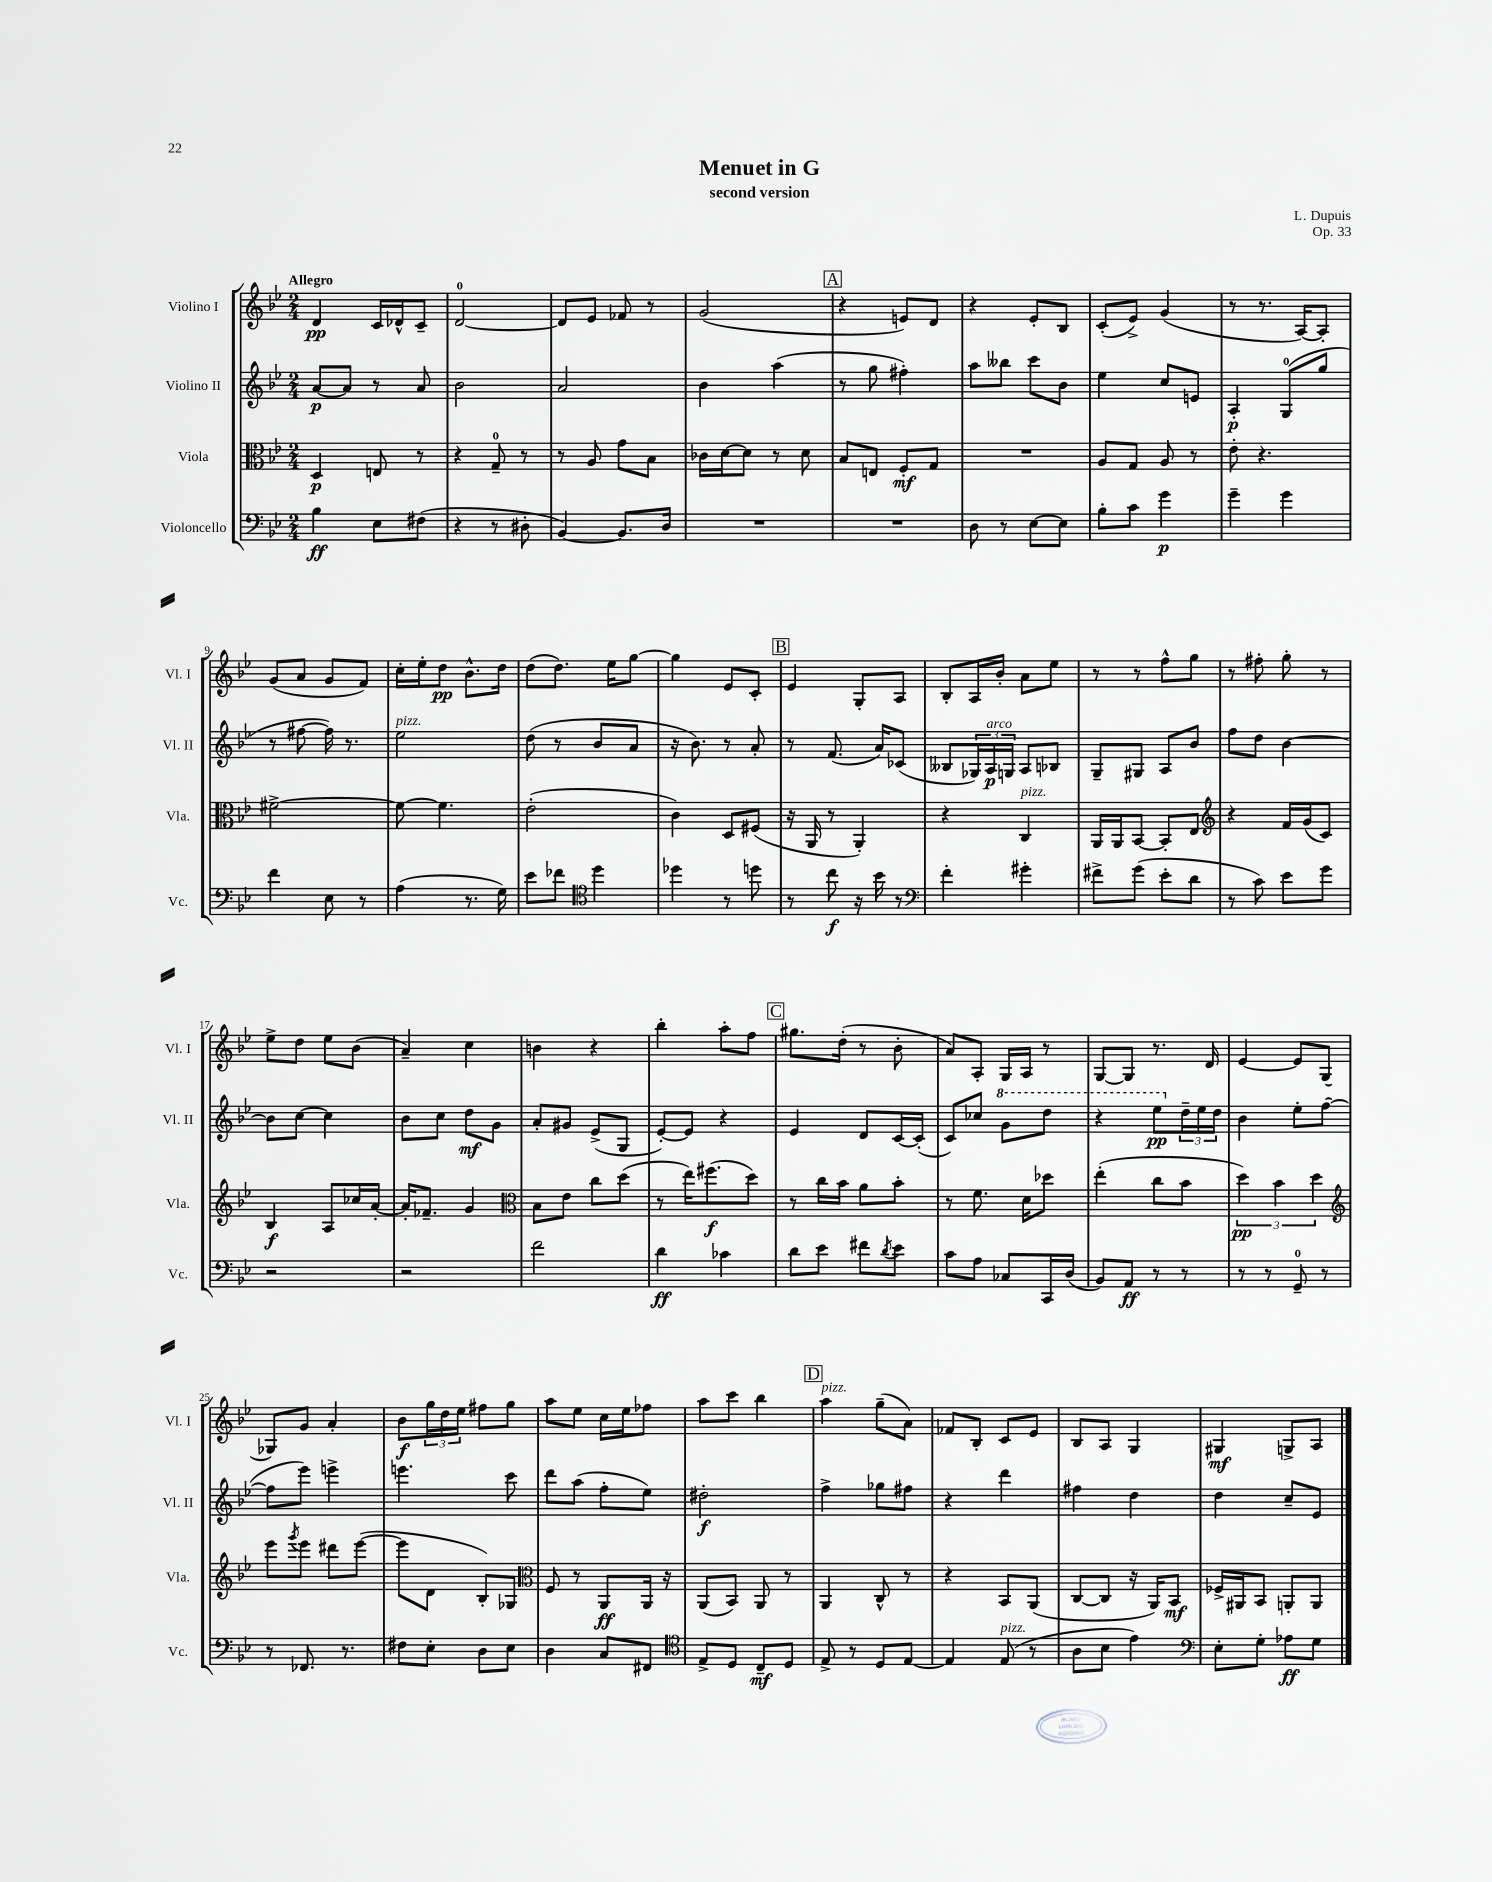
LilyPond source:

\header { title = "Menuet in G" composer = "L. Dupuis" subtitle = "second version" opus = "Op. 33" }
<<
\new StaffGroup <<
\new Staff = "s0" \with { instrumentName = "Violino I" shortInstrumentName = "Vl. I" } {
    \clef treble \key bes \major \numericTimeSignature \time 2/4 \tempo "Allegro"
    d'4\pp c'16 des'16-^ c'8-- |
    d'2-0~ |
    d'8 ees'8 fes'8 r8 |
    g'2( |
    \mark \markup { \box "A" } r4 e'8) d'8 |
    r4 ees'8-. bes8 |
    c'8-.( ees'8->) g'4( |
    r8 r8. a16~) a8-. |
    g'8( a'8 g'8 f'8) |
    c''16-. ees''16-. d''8\pp bes'8.-^ d''16 |
    d''8( d''8.) ees''16 g''8~ |
    g''4 ees'8 c'8-. |
    \mark \markup { \box "B" } ees'4 g8-. a8 |
    bes8-. a16 bes'16-. a'8 ees''8 |
    r8 r8 f''8-^ g''8 |
    r8 fis''8-. g''8-. r8 |
    ees''8-> d''8 ees''8 bes'8( |
    a'4--) c''4 |
    b'4 r4 |
    bes''4-. a''8-. f''8 |
    \mark \markup { \box "C" } gis''8. d''16-.( r8 bes'8-. |
    a'8) a8-. g16 a16 r8 |
    g8~ g8 r8. d'16 |
    ees'4~ ees'8 g8( |
    ges8) g'8 a'4-. |
    bes'8\f \tuplet 3/2 { g''16 d''16 ees''16 } fis''8 g''8 |
    a''8 ees''8 c''16 ees''16 fes''8 |
    a''8 c'''8 bes''4 |
    \mark \markup { \box "D" } a''4^\markup { \italic "pizz." } g''8--( a'8) |
    fes'8 bes8-. c'8 ees'8 |
    bes8 a8 g4 |
    gis4\mf g8-> a8 \bar "|." |
}
\new Staff = "s1" \with { instrumentName = "Violino II" shortInstrumentName = "Vl. II" } {
    \clef treble \key bes \major \numericTimeSignature \time 2/4
    a'8~\p a'8 r8 a'8 |
    bes'2 |
    a'2 |
    bes'4 a''4( |
    \mark \markup { \box "A" } r8 g''8 fis''4-.) |
    a''8 beses''8 c'''8 bes'8 |
    ees''4 c''8 e'8 |
    a4-.\p g8-0( g''8 |
    r8 fis''8~ fis''16) r8. |
    ees''2^\markup { \italic "pizz." } |
    d''8( r8 bes'8 a'8 |
    r16 bes'8.) r8 a'8-. |
    \mark \markup { \box "B" } r8 f'8.( a'16) ces'8( |
    beses8 \tuplet 3/2 { ges16) a16\p^\markup { \italic "arco" } g16 } a8 bes8 |
    g8-- gis8 a8 bes'8 |
    f''8 d''8 bes'4~ |
    bes'8 c''8~ c''4 |
    bes'8 c''8 d''8\mf g'8 |
    a'8-. gis'8 ees'8->( g8 |
    ees'8~-.) ees'8 r4 |
    \mark \markup { \box "C" } ees'4 d'8 c'16~ c'16-.( |
    c'8) ces''8 \ottava #1 g''8 d'''8 |
    r4 ees'''8\pp \ottava #0 \tuplet 3/2 { d''16-- ees''16 d''16 } |
    bes'4 ees''8-. f''8~( |
    f''8 ees'''8) e'''4-> |
    e'''4. c'''8 |
    d'''8 a''8( f''8-. ees''8) |
    dis''2-.\f |
    \mark \markup { \box "D" } f''4-> ges''8 fis''8 |
    r4 d'''4 |
    fis''4 d''4 |
    d''4 c''8-- ees'8 \bar "|." |
}
\new Staff = "s2" \with { instrumentName = "Viola" shortInstrumentName = "Vla." } {
    \clef alto \key bes \major \numericTimeSignature \time 2/4
    d4\p e8 r8 |
    r4 g8-0-- r8 |
    r8 a8 g'8 bes8 |
    ces'16 d'16~ d'8 r8 d'8 |
    \mark \markup { \box "A" } bes8 e8 f8-.\mf g8 |
    R2 |
    a8 g8 a8 r8 |
    ees'8-. r4. |
    fis'2~-> |
    fis'8~ fis'4. |
    ees'2-.( |
    c'4) d8 fis8( |
    \mark \markup { \box "B" } r16 a,16 r8 a,4-.) |
    r4 c4^\markup { \italic "pizz." } |
    a,16 a,16 bes,8~ bes,8-. ees8 |
    \clef treble r4 f'16 g'16( c'8) |
    bes4\f a8 ces''16 a'16~-. |
    a'16-. fes'8.-- g'4 |
    \clef alto bes8 ees'8 c''8 d''8( |
    r8 ees''16) fis''8.\f( d''8) |
    \mark \markup { \box "C" } r8 c''16 bes'16 a'8 bes'8-. |
    r8 f'8. d'16 des''8 |
    ees''4-.( c''8 bes'8 |
    \tuplet 3/2 { d''4\pp) bes'4 d''4 } |
    \clef treble ees'''8 \acciaccatura { g'''8 } ees'''8 dis'''8 ees'''8~( |
    ees'''8 d'8 bes8-.) ges8 |
    \clef alto f8 r8 a,8\ff a,16 r16 |
    a,8( bes,8) a,8 r8 |
    \mark \markup { \box "D" } a,4 c8-^ r8 |
    r4 bes,8 a,8( |
    c8~ c8 r16 a,16) bes,8\mf |
    fes16-> ais,16 bes,8 a,8-. a,8 \bar "|." |
}
\new Staff = "s3" \with { instrumentName = "Violoncello" shortInstrumentName = "Vc." } {
    \clef bass \key bes \major \numericTimeSignature \time 2/4
    bes4\ff ees8 fis8( |
    r4 r8 dis8-. |
    bes,4~) bes,8. d16 |
    R2 |
    \mark \markup { \box "A" } R2 |
    d8 r8 ees8~ ees8 |
    bes8-. c'8 g'4\p |
    g'4-- g'4 |
    f'4 ees8 r8 |
    a4( r8. g16) |
    ees'8 fes'8 \clef tenor d''4 |
    des''4 r8 d''8 |
    \mark \markup { \box "B" } r8 c''8\f r16 bes'16 r8 |
    \clef bass f'4-. gis'4-. |
    fis'8-> g'8( ees'8-. d'8 |
    r8 c'8) ees'8 g'8 |
    r2 |
    r2 |
    f'2 |
    d'4\ff ces'4 |
    \mark \markup { \box "C" } d'8 ees'8 fis'8 \acciaccatura { d'8 } ees'8 |
    c'8 a8 ces8 c,16 d16( |
    bes,8) a,8\ff r8 r8 |
    r8 r8 g,8-0-- r8 |
    r8 fes,8. r8. |
    fis8 ees8-. d8 ees8 |
    d4 c8 fis,8 |
    \clef tenor ees8-> d8 c8--\mf d8 |
    \mark \markup { \box "D" } ees8-> r8 d8 ees8~ |
    ees4 ees8^\markup { \italic "pizz." }( r8 |
    a8 bes8 ees'4) |
    \clef bass ees8-. g8-. aes8\ff g8 \bar "|." |
}
>>
>>
